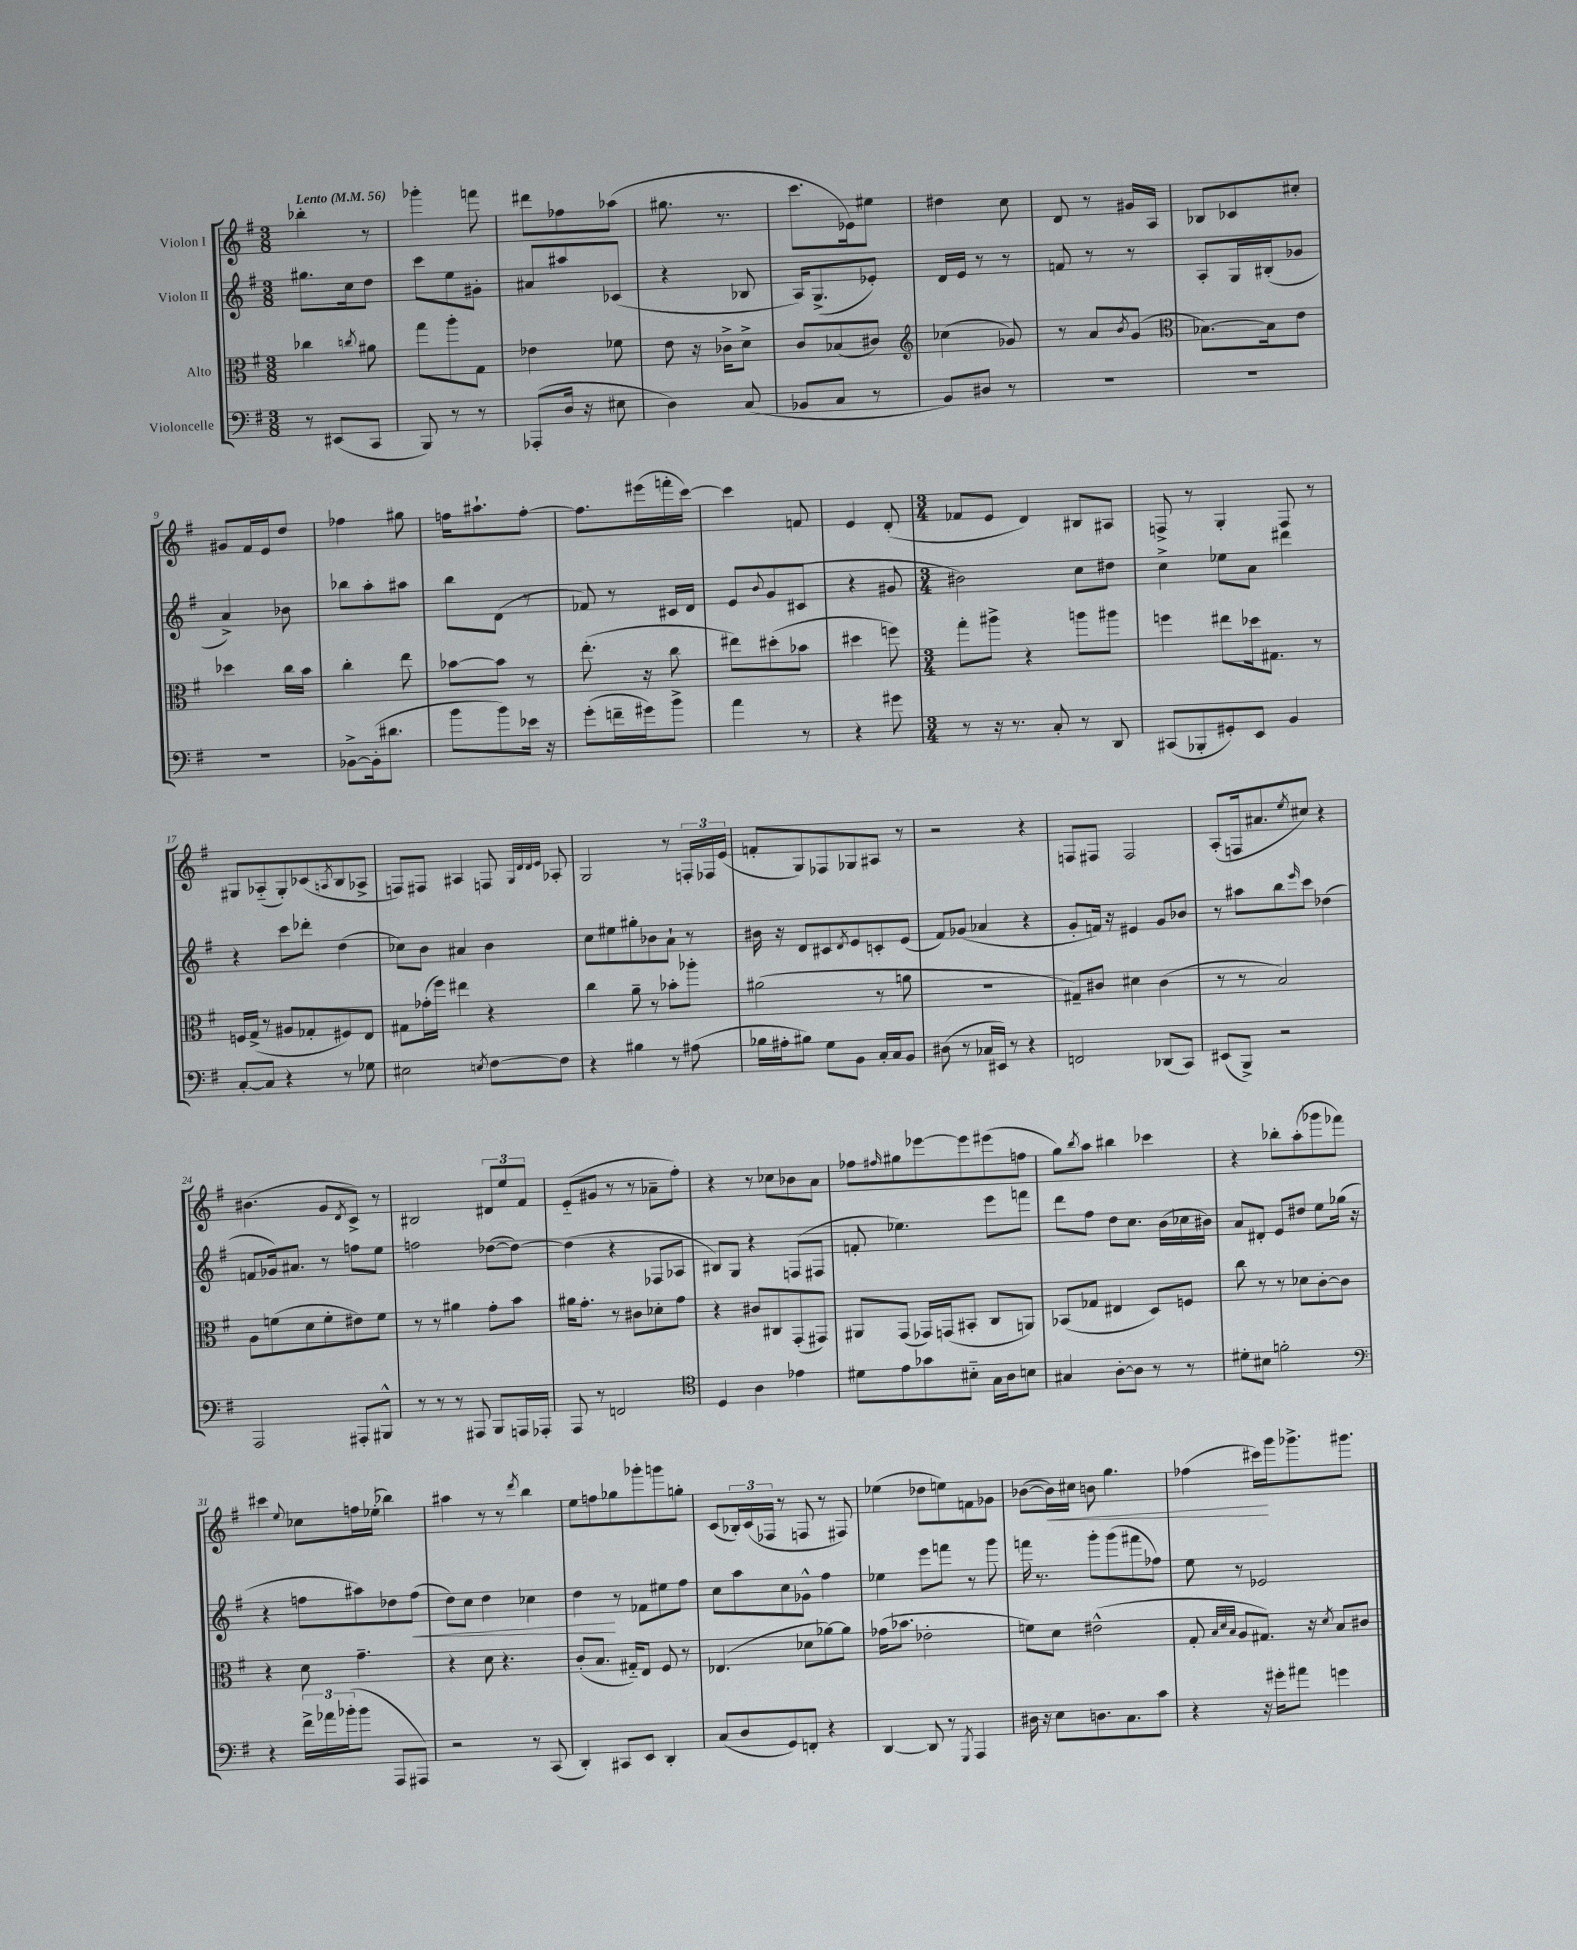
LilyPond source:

<<
\new StaffGroup <<
\new Staff = "s0" \with { instrumentName = "Violon I" } {
    \clef treble \key g \major \numericTimeSignature \time 3/8 \tempo "Lento" 4 = 56
    bes''4-. r8 |
    ges'''4-. f'''8 |
    dis'''8 fes''8 aes''8( |
    gis''8. r8. |
    c'''8. ees'16) eis''8 |
    dis''4 c''8 |
    d'8 r8 gis'16 a16 |
    bes8 ces'8 cis''8-. |
    gis'8 fis'16 e'16 d''8 |
    fes''4 gis''8 |
    f''16 ais''8.-! f''8~-. |
    f''8. eis'''16( f'''16-. c'''16~) |
    c'''4 f'8 |
    e'4 d'8-.( |
    \numericTimeSignature \time 3/4 fes'8 e'8 d'4) bis8 ais8 |
    f8-> r8 g4-. f8 r8 |
    gis8 aes8-_( gis8-.) ces'8( \acciaccatura { a8 } b8 aes8-> |
    f8) fis8 ais4 f8 \grace { g32 d'32 d'32 e'32 } aes8-. |
    g2 r8 \tuplet 3/2 { f16-. fes16 e'16( } |
    f'8-. g8) fes8 ges8 ais8 r8 |
    r2 r4 |
    f8 fis8 fis2 |
    a8-.( f16 ais'8. \acciaccatura { e''8 } cis''8) r4 |
    bis'4.( g'8 \acciaccatura { d'8 } c'8->) r8 |
    bis2 \tuplet 3/2 { dis'8 e''8 fis'8 } |
    e'8-_( gis'8 r8 r8 aes'8-- fis''8-.) |
    r4 r8 ces''8 bes'8 a'8 |
    fes''8 \grace { fis''16 } gis''8 ees'''8~ ees'''8 eis'''8( f''8 |
    g''8) \acciaccatura { b''8 } a''8 bis''4 ces'''4 |
    r4 bes''8-. a''8-.( ges'''8 fes'''8) |
    cis'''4 \appoggiatura { e''8 } ces''8 f''16 ees''16-.( bes''4) |
    ais''4 r8 r8 \acciaccatura { d'''8 } b''4 |
    e''8 f''8 ges''8 ges'''8-. g'''8 g''8-. |
    c'8( \tuplet 3/2 { bes16-.) c'16( fes16 } r8 f8 r8 fis8) |
    ees''4( des''8 e''8) f'8 ges'8 |
    bes'8~( bes'16\<) cis''16 b'8 g''4. |
    fes''4( cis'''16\!) g'''16 ges'''8.-> gis'''8. \bar "|." |
}
\new Staff = "s1" \with { instrumentName = "Violon II" } {
    \clef treble \key g \major \numericTimeSignature \time 3/8
    gis''8. c''16 d''8 |
    c'''8 e''8 gis'8-. |
    ais'8 ais''8 ces'8( |
    r4 bes8 |
    a16) g8.->( ees'8-.) |
    d'16 e'16 r8 r8 |
    f'8 r8 r8 |
    a8-. g16 bis16-.( ges'8 |
    a'4->) bes'8 |
    bes''8 a''8-. ais''8 |
    b''8 d'8( r8 |
    fes'8) r8 cis'16 d'16 |
    e'8 \appoggiatura { b'8 } g'8( cis'8 |
    r4 gis'8 |
    \numericTimeSignature \time 3/4 bis'2) c''8 dis''8 |
    c''4-> ees''8 a'8 dis'''4 |
    r4 c'''8 des'''8-. d''4( |
    ces''8) b'8 ais'4 b'4 |
    c''8 eis''8 gis''8-. bes'8 a'8-! r8 |
    bis'16 r16 d'8 cis'8 \acciaccatura { d'8 } e'8 c'8-. e'8( |
    fis'8) ges'8( aes'4 r4 |
    g'8-. f'16) r16 eis'4 g'8 bes'8 |
    r8 ais''8 b''8 \grace { e'''16 } c'''8 des''4( |
    f'8 ges'16) ais'8. r8 f''8 e''8 |
    f''2 des''8~( des''8~) |
    des''4( r4 fes8 aes8 |
    bis8) g8 r4 f8( fis8 |
    f'8-. ees''4.) e'''8 f'''8 |
    d'''8 fis''8 d''8 c''8. b'16( ces''16 bis'16) |
    a'8 dis'8-. e'8 dis''8 e''8 ges''16( r16 |
    r4 f''8 ais''8) des''8 f''8\<( |
    d''8) c''8 d''4 ces''4 |
    d''4\! r8 fes'8 eis''8 fis''8 |
    c''8 a''8 c''8 ges'8-^ fis''4 |
    ees''4 e'''8 f'''8 r8 g'''8 |
    f'''16 r8. g'''8-. g'''8( fis'''8 fes''8) |
    e''8 r8 ees'2 \bar "|." |
}
\new Staff = "s2" \with { instrumentName = "Alto" } {
    \clef alto \key g \major \numericTimeSignature \time 3/8
    ces''4 \acciaccatura { c''8 } ais'8 |
    g''8 a''8-. g8 |
    ees'4 fes'8 |
    e'8 r16 ces'16-> d'8-> |
    c'8 bes8( cis'8) |
    \clef treble ces''4( ges'8) |
    r8 a'8 \acciaccatura { b'8 } g'8( |
    \clef alto bes8.~) bes16 e'8 |
    des''4 c''16 b'16 |
    c''4-. e''8 |
    bes'8~ bes'8 r8 |
    e''8.-.( r16 c''8 |
    eis''8) dis''8-.( bes'8 |
    dis''4 f''8) |
    \numericTimeSignature \time 3/4 g''8-. ais''8-> r4 a''8 ais''8 |
    f''4 eis''8 des''16 gis8. r8 |
    f16 g16->( r8 ais8 ges8-. fis8) e8 |
    gis8 ges'16-.( fis''16) eis''4 r4 |
    c''4 a'8-- r8 bes'8-. aes''8-. |
    ais'2( r8 a'8 |
    r2. |
    gis8--) cis'8 dis'4 cis'4( |
    r8 r8 b2) |
    a8 f'8( d'8 f'8-. eis'8) f'8 |
    r8 r8 ais'4 g'8-. b'8 |
    ais'16 g'8.-. r8 cis'8 des'8-. g'8 |
    r4 cis'8 cis8 g,8-.( gis,8) |
    ais,8 g,8( ges,16) g,16( bis,8-. c8 a,8) |
    bes,8( ges8 eis4 d8) f8 |
    c''8 r8 r8 des'8 c'8~-. c'8 |
    r4 d'8 g'4.-- |
    r4 d'8 r4. |
    c'8-.( b8. gis16-_) e8 fis8 r8 |
    ees4.( des'8 aes'8~) aes'8 |
    ges'16( bes'8. ees'2-. |
    f'8) d'8 eis'2-^( |
    g8-. \grace { b32 d'32 b32 } a8 gis8.) r16 \acciaccatura { d'8 } b8 cis'8 \bar "|." |
}
\new Staff = "s3" \with { instrumentName = "Violoncelle" } {
    \clef bass \key g \major \numericTimeSignature \time 3/8
    r8 eis,8( c,8 |
    b,,8) r8 r8 |
    aes,,8-.( d16 r16 eis8 |
    d4) c8( |
    bes,8 c8 r8 |
    b,8) dis8 r8 |
    R4. |
    R4. |
    R4. |
    bes,8~-> bes,16-.( dis'8. |
    b'8 b'8) ees'16 r16 |
    g'8-.( f'16-- gis'16) b'8-> |
    a'4 r8 |
    r4 gis'8 |
    \numericTimeSignature \time 3/4 r8 r16 r8. c8-. r8 d,8 |
    cis,8( bes,,8-. gis,8-.) e,8 b,4 |
    c8~-. c8 r4 r8 ges8 |
    eis2 \acciaccatura { e8 } fis8~ fis8 |
    r4 bis4 r8 ais8( |
    bes16 ais16-. bis8) g8 b,8 c16-. c16 b,8 |
    dis8( r8 ces16 eis,16) r8 r4 |
    f,2 des,8( c,8) |
    eis,8( b,,8->) r2 |
    a,,2 ais,,8-. bis,,8-^ |
    r8 r8 r8 ais,,8 b,,8 a,,16 aes,,16-. |
    a,,8 r8 f,2 |
    \clef tenor d4 a4 ees'4 |
    dis'8 e'8 ges'8 bis8-_ g16 a16 b8 |
    gis4 a8~-. a8 r8 r8 |
    dis'8-. bis8 f'2-. |
    \clef bass r4 \tuplet 3/2 { fis'16-> aes'16 bes'16-.( } bes'8 a,,8 ais,,8) |
    r2 r8 c,8( |
    d,4-.) cis,8 e,8 d,4-. |
    c8( d8 g,8) f,8-. r4 |
    d,4~ d,8 r8 \acciaccatura { g,,8 } a,,4 |
    dis16 r16 e8 d8. c8. c'8 |
    r4 r16 gis'16-. ais'8 g'4 \bar "|." |
}
>>
>>
